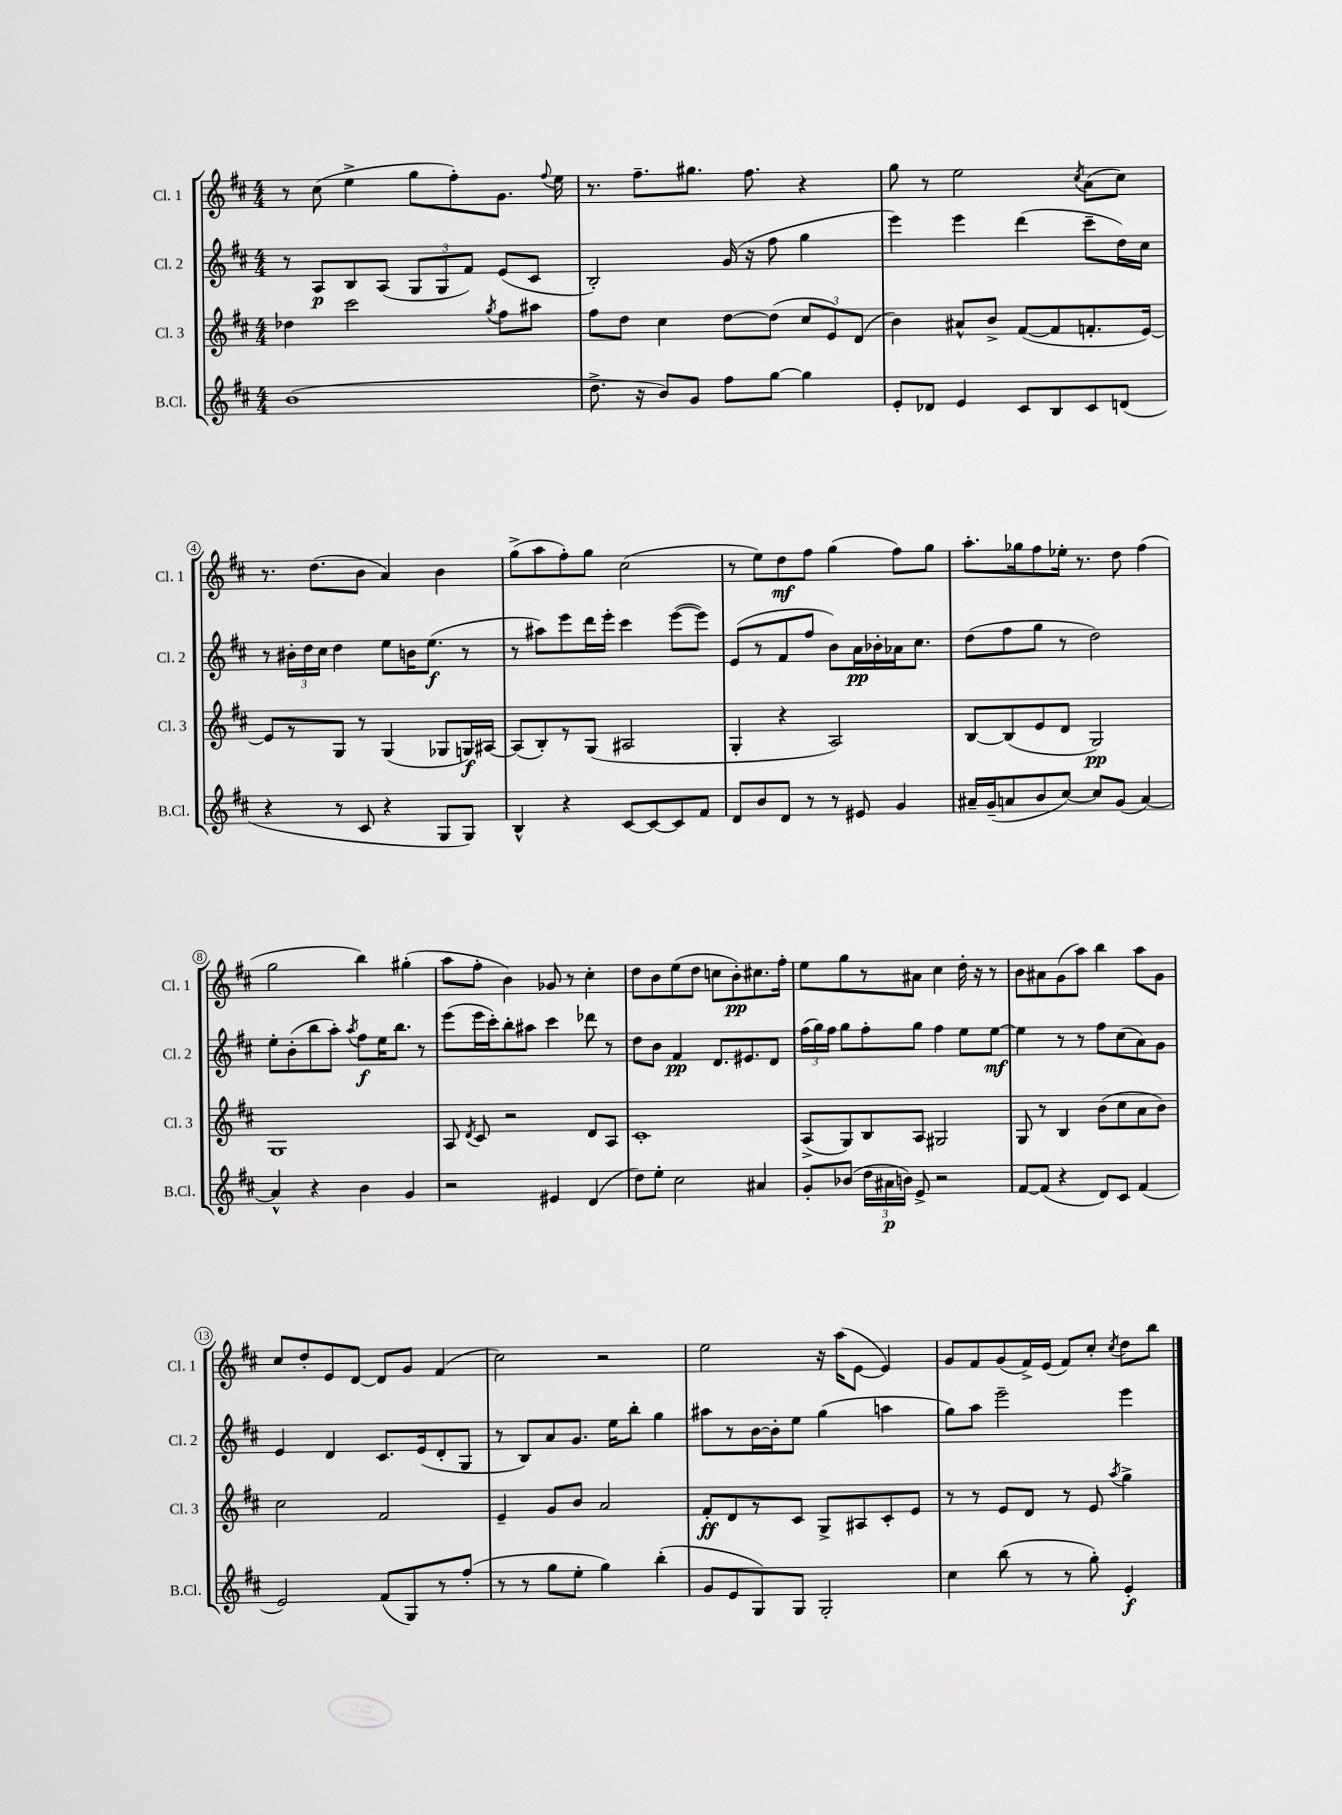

**kern	**dynam	**kern	**dynam	**kern	**dynam	**kern	**dynam
*part4	*part4	*part3	*part3	*part2	*part2	*part1	*part1
*staff4	*staff4	*staff3	*staff3	*staff2	*staff2	*staff1	*staff1
*I"B.Cl.	*	*I"Cl. 3	*	*I"Cl. 2	*	*I"Cl. 1	*
*I'B.Cl.	*	*I'Cl. 3	*	*I'Cl. 2	*	*I'Cl. 1	*
*clefG2	*	*clefG2	*	*clefG2	*	*clefG2	*
*k[f#c#]	*	*k[f#c#]	*	*k[f#c#]	*	*k[f#c#]	*
*M4/4	*	*M4/4	*	*M4/4	*	*M4/4	*
=1	=1	=1	=1	=1	=1	=1	=1
(1b	.	4dd-X\	.	8r	.	8r	.
.	.	.	.	8A/L	p	(8cc#\	.
.	.	2ccc#\	.	8B/	.	4ee^\	.
.	.	.	.	(8A/J	.	.	.
.	.	.	.	12G/L	.	8gg\L	.
.	.	.	.	12G/	.	.	.
.	.	.	.	.	.	8ff#'\)	.
.	.	.	.	12f#/J)	.	.	.
.	.	8qgg/	.	.	.	.	.
.	.	8ff#\L	.	(8e/L	.	8.g\J	.
.	.	8aa#X\J	.	8c#/J	.	.	.
.	.	.	.	.	.	8qqff#/	.
.	.	.	.	.	.	16ee\	.
=2	=2	=2	=2	=2	=2	=2	=2
8.dd^\	.	8ff#\L	.	2B'/)	.	8.r	.
.	.	8dd\J	.	.	.	.	.
16r	.	.	.	.	.	8.ff#~\L	.
8b/L)	.	4cc#\	.	.	.	.	.
8g/J	.	.	.	.	.	8.gg#X\J	.
8ff#\L	.	[8dd\L	.	(16g/	.	.	.
.	.	.	.	16r	.	8.ff#\	.
[8gg\J	.	(8dd\J]	.	8ff#\	.	.	.
4gg\]	.	12cc#/L	.	4gg\	.	4r	.
.	.	12e/)	.	.	.	.	.
.	.	(12d/J	.	.	.	.	.
=3	=3	=3	=3	=3	=3	=3	=3
8e'/L	.	4b\)	.	4eee\)	.	8gg\	.
8d-X/J	.	.	.	.	.	8r	.
4e/	.	8a#X^^/L	.	4eee\	.	2ee\	.
.	.	8b^/J	.	.	.	.	.
8c#/L	.	([8f#/L	.	(4ddd\	.	.	.
8B/	.	8f#/]	.	.	.	.	.
.	.	.	.	.	.	8qcc#/	.
8c#/	.	8.fn'/	.	8ccc#~\L	.	(8a\L	.
(8dn/J	.	.	.	16dd\L)	.	8cc#\J)	.
.	.	[16e/Jk)	.	16cc#\JJ	.	.	.
!!LO:LB:g=z
=4	=4	=4	=4	=4	=4	=4	=4
4r	.	8e/L]	.	8r	.	8.r	.
.	.	8r	.	24b#X'\LL	.	.	.
.	.	.	.	24dd\	.	.	.
.	.	.	.	.	.	(8.dd\L	.
.	.	.	.	24cc#\JJ	.	.	.
8r	.	8G/J	.	4dd\	.	.	.
8c#/	.	8r	.	.	.	8b\J	.
4r	.	(4G/	.	8ee\L	.	4a/)	.
.	.	.	.	16bn\K	.	.	.
.	.	.	.	(8.ee\J	f	.	.
8G/L	.	8G-X/L	.	.	.	4b\	.
8G/J)	.	16Gn/L)	f	8r	.	.	.
.	.	[16A#X/JJ	.	.	.	.	.
=5	=5	=5	=5	=5	=5	=5	=5
4B^^/	.	(8A#/L]	.	8r	.	(8gg^\L	.
.	.	8B'/)	.	8aa#X\L)	.	8aa\	.
4r	.	8r	.	8eee\	.	8ff#'\)	.
.	.	(8G/J	.	16ddd\L	.	8gg\J	.
.	.	.	.	16eee'\JJ	.	.	.
[8c#/L	.	2A#X/	.	4ccc#\	.	(2cc#\	.
8c#/_	.	.	.	.	.	.	.
8c#/]	.	.	.	([8eee\L	.	.	.
8f#/J	.	.	.	8eee\J])	.	.	.
=6	=6	=6	=6	=6	=6	=6	=6
8d/L	.	4G'/	.	(8e/L	.	8r	.
8b/	.	.	.	8r	.	8ee\L)	.
8d/J	.	4r	.	8f#/	.	8dd\	mf
8r	.	.	.	8ff#/J	.	8ff#\J	.
8r	.	2A/)	.	8b\L)	.	(4gg\	.
8e#X/	.	.	.	16a\L	pp	.	.
.	.	.	.	16b-X'\	.	.	.
4g/	.	.	.	16a-X\J	.	8ff#\L)	.
.	.	.	.	8.cc#\J	.	.	.
.	.	.	.	.	.	8gg\J	.
=7	=7	=7	=7	=7	=7	=7	=7
16a#X~/LL	.	[8B/L	.	(8dd\L	.	8.aa'\L	.
(16g~/J	.	.	.	.	.	.	.
8an/	.	(8B/]	.	8ff#\	.	.	.
.	.	.	.	.	.	16gg-X\k	.
8b/	.	8e/	.	8gg\J	.	8ff#\	.
[8cc#/J)	.	8d/J	.	8r	.	16ee-X'\Jk	.
.	.	.	.	.	.	8.r	.
8cc#/L]	.	2G/)	pp	2dd\)	.	.	.
(8g/J	.	.	.	.	.	8dd\	.
[4a/)	.	.	.	.	.	(4ff#\	.
!!LO:LB:g=z
=8	=8	=8	=8	=8	=8	=8	=8
4a^^/]	.	1G	.	8ee'\L	.	2gg\	.
.	.	.	.	(8b'\	.	.	.
4r	.	.	.	8bb\	.	.	.
.	.	.	.	8aa'\J)	.	.	.
.	.	.	.	8qaa/	.	.	.
4b\	.	.	.	8ff#\L	f	4bb\)	.
.	.	.	.	16ee\K	.	.	.
.	.	.	.	8.bb\J	.	.	.
4g/	.	.	.	.	.	(4gg#X'\	.
.	.	.	.	8r	.	.	.
=9	=9	=9	=9	=9	=9	=9	=9
2r	.	8A/	.	(8eee\L	.	8aa\L	.
.	.	8qd/	.	.	.	.	.
.	.	8c#/	.	16eee\L	.	8ff#'\J	.
.	.	.	.	16ccc#'\J)	.	.	.
.	.	2r	.	8bb'\	.	4b\)	.
.	.	.	.	8aa#X\J	.	.	.
4e#X/	.	.	.	4ccc#\	.	8g-X/	.
.	.	.	.	.	.	8r	.
(4d/	.	8d/L	.	8ddd-X\	.	4cc#'\	.
.	.	8A/J	.	8r	.	.	.
=10	=10	=10	=10	=10	=10	=10	=10
8dd\L)	.	1c#'	.	8dd\L	.	8dd\L	.
8ee'\J	.	.	.	8b\J	.	8b\	.
2cc#\	.	.	.	4f#/	pp	(8ee\	.
.	.	.	.	.	.	8dd\J	.
.	.	.	.	8.d/L	.	8ccn\L	.
.	.	.	.	.	.	8b'\)	pp
.	.	.	.	8.e#X/	.	.	.
4a#X/	.	.	.	.	.	8.cc#X\	.
.	.	.	.	8d/J	.	.	.
.	.	.	.	.	.	16ff#'\Jk	.
=11	=11	=11	=11	=11	=11	=11	=11
8g'/L	.	(8A^/L	.	(24ff#\LL	.	8ee\L	.
.	.	.	.	24gg\)	.	.	.
.	.	.	.	24ff#\JJ	.	.	.
(8b-X/J	.	8G/)	.	8gg\L	.	8gg\	.
24dd\LL	.	8B/	.	8ff#'\	.	8r	.
24a#X\	p	.	.	.	.	.	.
24bn\JJ)	.	.	.	.	.	.	.
8e^/	.	8A/J	.	8gg\J	.	8a#X\J	.
2r	.	2G#X/	.	4ff#\	.	4cc#\	.
.	.	.	.	8ee\L	.	16dd'\	.
.	.	.	.	.	.	16r	.
.	.	.	.	[8ee\J	mf	8r	.
=12	=12	=12	=12	=12	=12	=12	=12
[8f#/L	.	8G/	.	4ee\]	.	8b\L	.
(8f#/J]	.	8r	.	.	.	8a#X\	.
4r	.	4B/	.	8r	.	(8g\	.
.	.	.	.	8r	.	8aa\J)	.
8d/L)	.	(8b\L	.	8ff#\L	.	4bb\	.
8c#/J	.	8cc#\	.	(8cc#\	.	.	.
(4f#/	.	8a\	.	8a\)	.	8aa\L	.
.	.	8b\J)	.	8g\J	.	8g\J	.
!!LO:LB:g=z
=13	=13	=13	=13	=13	=13	=13	=13
2e/)	.	2cc#\	.	4e/	.	8cc#/L	.
.	.	.	.	.	.	8dd'/	.
.	.	.	.	4d/	.	8e/	.
.	.	.	.	.	.	[8d/J	.
(8f#/L	.	2f#/	.	8.c#/L	.	8d/L]	.
8G/)	.	.	.	.	.	8g/J	.
.	.	.	.	(16e/k	.	.	.
8r	.	.	.	8d'/	.	(4f#/	.
(8ff#'/J	.	.	.	8G/J	.	.	.
=14	=14	=14	=14	=14	=14	=14	=14
8r	.	4e~/	.	8r	.	2cc#\)	.
8r	.	.	.	8B/L)	.	.	.
8gg\L	.	8g/L	.	8a/	.	.	.
8ee'\J	.	8b/J	.	8.g/J	.	.	.
4gg\)	.	2a/	.	.	.	2r	.
.	.	.	.	16ee\KL	.	.	.
.	.	.	.	8bb'\J	.	.	.
(4bb'\	.	.	.	4gg\	.	.	.
=15	=15	=15	=15	=15	=15	=15	=15
8g/L	.	8f#'/L	ff	8aa#X\L	.	2ee\	.
8e/	.	8d/	.	8r	.	.	.
8G/)	.	8r	.	[16b\L	.	.	.
.	.	.	.	16b'\J]	.	.	.
8G/J	.	8c#/J	.	8ee\J	.	.	.
2G'/	.	8G^/L	.	(4gg\	.	16r	.
.	.	.	.	.	.	(16aa\KL	.
.	.	8A#X/	.	.	.	[8e\J	.
.	.	8c#'/	.	4aan\	.	4e/])	.
.	.	8e/J	.	.	.	.	.
=16	=16	=16	=16	=16	=16	=16	=16
4cc#\	.	8r	.	8gg\L)	.	8g/L	.
.	.	8r	.	8aa\J	.	8f#/	.
(8bb\	.	8e/L	.	2eee~\	.	(8g/	.
8r	.	8d/J	.	.	.	16f#^/L)	.
.	.	.	.	.	.	(16e/JJ	.
8r	.	8r	.	.	.	8f#/L)	.
8gg'\)	.	8e/	.	.	.	8cc#'/J	.
.	.	8qaa/	.	.	.	8qcc#/	.
4e'/	f	4gg^\	.	4eee\	.	8dd\L	.
.	.	.	.	.	.	8bb\J	.
==	==	==	==	==	==	==	==
*-	*-	*-	*-	*-	*-	*-	*-
